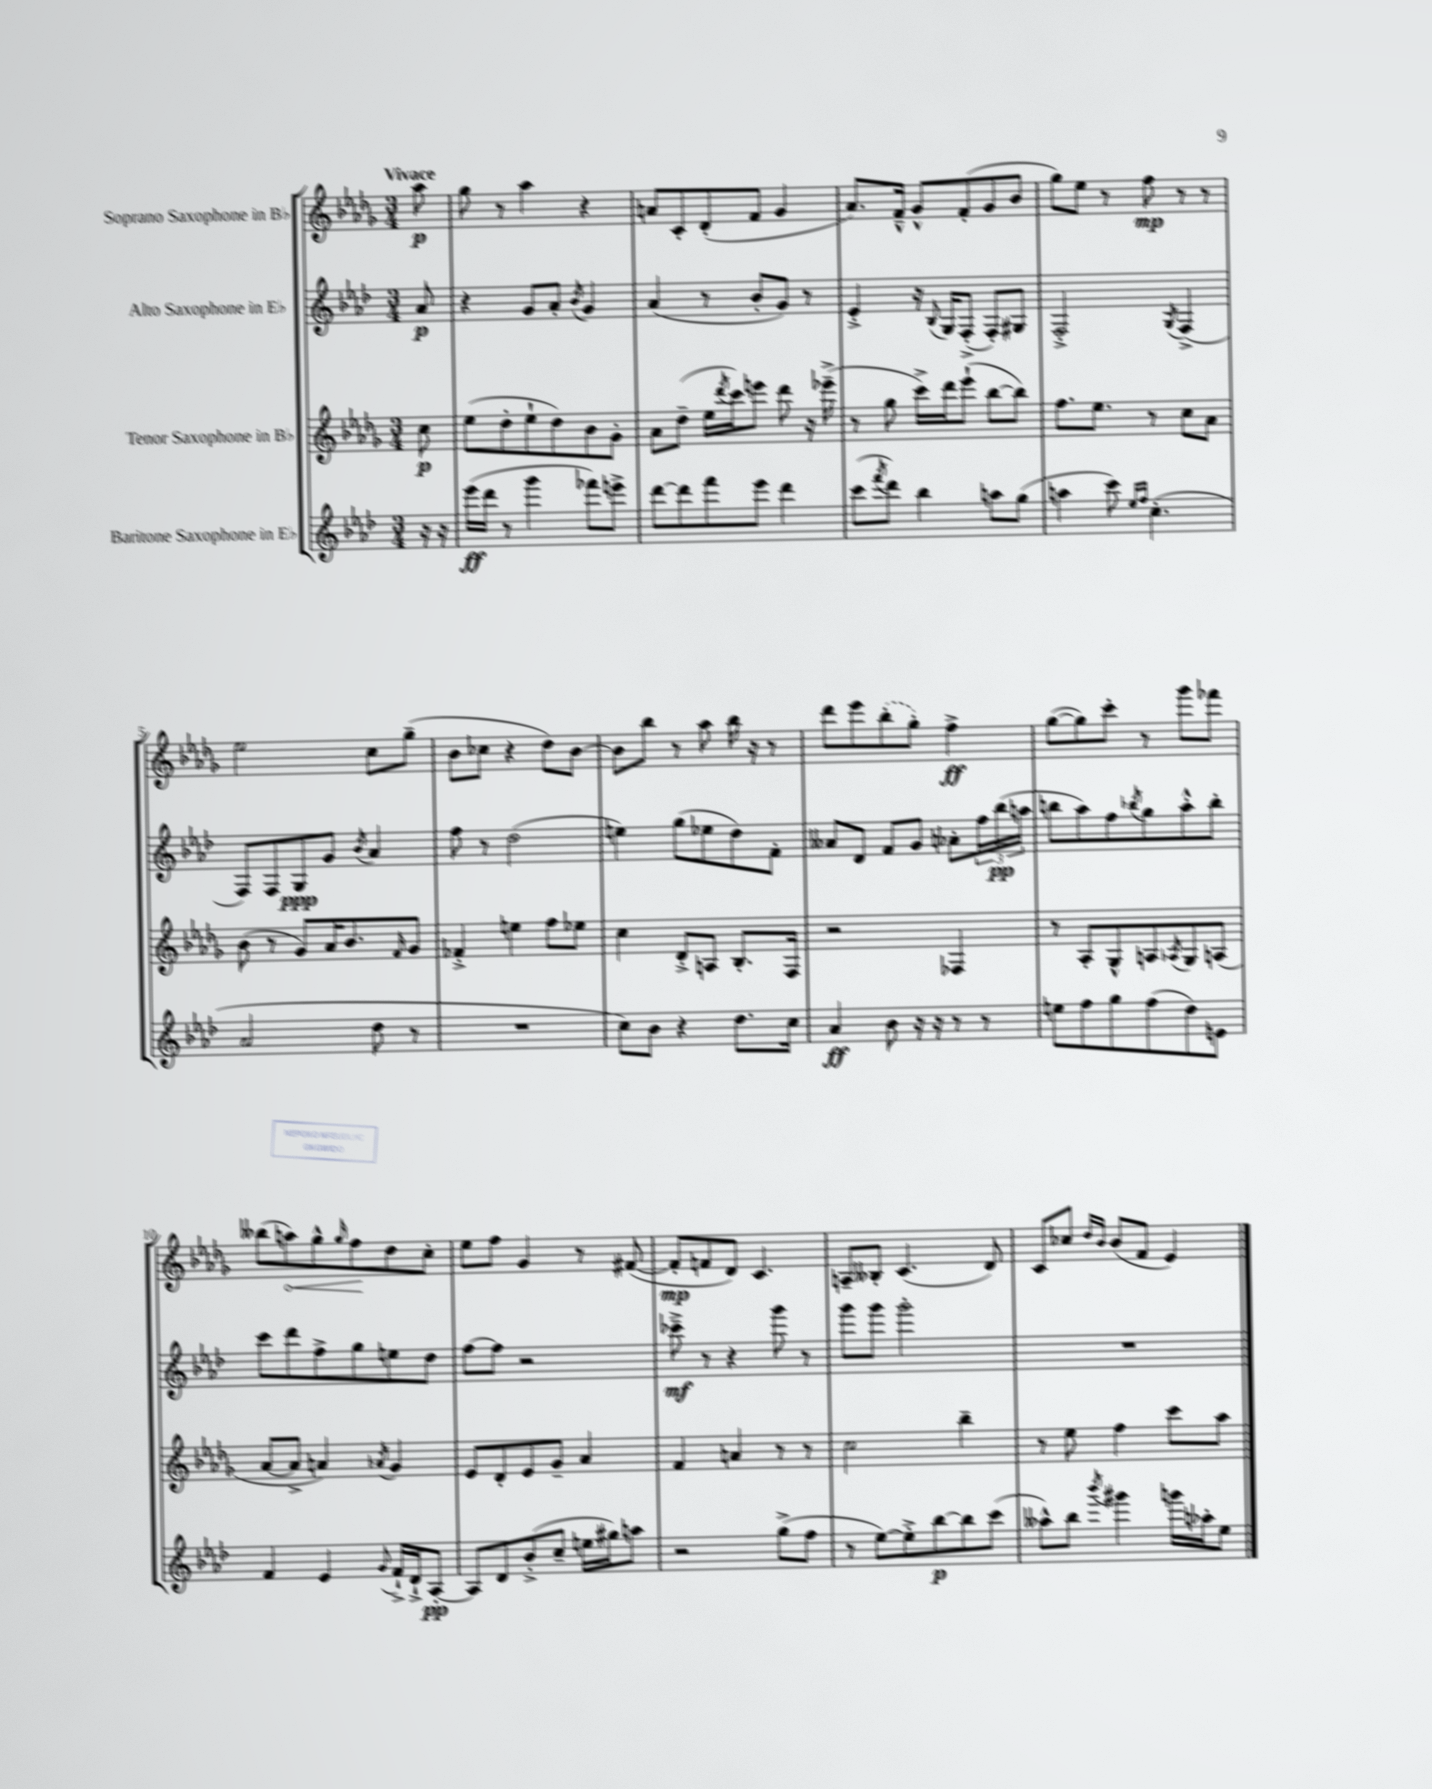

**kern	**dynam	**kern	**dynam	**kern	**dynam	**kern	**dynam
*part4	*part4	*part3	*part3	*part2	*part2	*part1	*part1
*staff4	*staff4	*staff3	*staff3	*staff2	*staff2	*staff1	*staff1
*I"Baritone Saxophone in E♭	*	*I"Tenor Saxophone in B♭	*	*I"Alto Saxophone in E♭	*	*I"Soprano Saxophone in B♭	*
*clefG2	*	*clefG2	*	*clefG2	*	*clefG2	*
*k[b-e-a-d-]	*	*k[b-e-a-d-g-]	*	*k[b-e-a-d-]	*	*k[b-e-a-d-g-]	*
*M3/4	*	*M3/4	*	*M3/4	*	*M3/4	*
=	=	=	=	=	=	=	=
!	!	!	!	!	!	!LO:TX:a:B:t=Vivace	!
16r	.	8cc\	p	8a-/	p	8aa-\	p
16r	.	.	.	.	.	.	.
=1	=1	=1	=1	=1	=1	=1	=1
(16eee-\LL	ff	(8ee-\L	.	4r	.	8gg-\	.
16ddd-\JJ	.	.	.	.	.	.	.
8r	.	8dd-'\	.	.	.	8r	.
4ggg\	.	8ee-`\	.	8g/L	.	4aa-\	.
.	.	8dd-\)	.	8a-'/J	.	.	.
.	.	.	.	8qb-/	.	.	.
8fff-X\L)	.	8b-\	.	4g/	.	4r	.
8eeen^\J	.	8g-'\J	.	.	.	.	.
=2	=2	=2	=2	=2	=2	=2	=2
[8ddd-\L	.	8a-\L	.	(4a-/	.	8an/L	.
8ddd-\]	.	(8dd-~\J	.	.	.	8c'/	.
8fff\	.	16ee-\LL	.	8r	.	(8d-'/	.
.	.	8qddd-/	.	.	.	.	.
.	.	16ccc\J)	.	.	.	.	.
8eee-\J	.	8eeen\J	.	8b-'/L	.	8f/J	.
4ddd-\	.	8ddd-\	.	8g/J)	.	4g-/	.
.	.	16r	.	8r	.	.	.
.	.	(16eee-X~^\	.	.	.	.	.
=3	=3	=3	=3	=3	=3	=3	=3
(8ccc\L	.	8r	.	4e-'^/	.	8.a-/L)	.
8qfff/	.	.	.	.	.	.	.
8ddd-\J)	.	8gg-\	.	.	.	.	.
.	.	.	.	.	.	16f~^^/Jk	.
4bb-\	.	16ccc^\LL)	.	16r	.	8g-^^/L	.
.	.	.	.	8qqB-/	.	.	.
.	.	16ddd-\J	.	16G/KL	.	.	.
.	.	(8eee-`\J	.	(8F'^/J	.	(8f'/	.
8aan\L	.	[8bb-\L	.	8F'/L)	.	8g-/	.
(8gg\J	.	8bb-\J])	.	8G#X/J	.	8b-/J	.
=4	=4	=4	=4	=4	=4	=4	=4
4aan\	.	8.ff\L	.	2F'^/	.	8gg-\L)	.
.	.	.	.	.	.	8ee-\J	.
.	.	8.ee-\J	.	.	.	.	.
8ccc\)	.	.	.	.	.	8r	.
16qqee-/LL	.	.	.	.	.	.	.
16qqff/JJ	.	.	.	.	.	.	.
(4.cc'\	.	8r	.	.	.	8ff\	mp
.	.	.	.	8qG/	.	.	.
.	.	8cc\L	.	(4F^/	.	8r	.
.	.	8a-\J	.	.	.	8r	.
!!LO:LB:g=z
=5	=5	=5	=5	=5	=5	=5	=5
2a-/	.	(8b-\	.	8F/L)	.	2ee-\	.
.	.	8r	.	8F/	.	.	.
.	.	8g-/L)	.	8G/	ppp	.	.
.	.	16a-/K	.	8g/J	.	.	.
.	.	8.b-/	.	.	.	.	.
.	.	.	.	8qb-/	.	.	.
8dd-\	.	.	.	4a-/	.	8cc\L	.
.	.	16qqf/	.	.	.	.	.
8r	.	8g-/J	.	.	.	(8gg-~\J	.
=6	=6	=6	=6	=6	=6	=6	=6
2.r	.	4f-X'^/	.	8ff\	.	8b-\L	.
.	.	.	.	8r	.	8cc-X\J	.
.	.	4een\	.	(2dd-\	.	4r	.
.	.	8ff\L	.	.	.	8dd-\L)	.
.	.	8ee-X\J	.	.	.	[8b-\J	.
=7	=7	=7	=7	=7	=7	=7	=7
8cc\L)	.	4cc\	.	4een\)	.	8b-\L]	.
8b-\J	.	.	.	.	.	8bb-\J	.
4r	.	8d-'^/L	.	(8gg\L	.	8r	.
.	.	8An/J	.	8ee-X\	.	8aa-\	.
8.dd-\L	.	8.B-'/L	.	8dd-\)	.	16bb-\	.
.	.	.	.	.	.	16r	.
.	.	.	.	8f'\J	.	8r	.
16cc\Jk	.	16F/Jk	.	.	.	.	.
=8	=8	=8	=8	=8	=8	=8	=8
4a-/	ff	2r	.	8a--X/L	.	8ddd-\L	.
.	.	.	.	8d-/J	.	8eee-\	.
8b-\	.	.	.	8f/L	.	(8bb-'\	.
16r	.	.	.	8g/J	.	8gg-'\J)	.
16r	.	.	.	.	.	.	.
8r	.	4F-X/	.	8a-X'\L	.	4ff^\	ff
8r	.	.	.	24ff\L	.	.	.
.	.	.	.	(24bb-\	pp	.	.
.	.	.	.	24aan\JJ	.	.	.
=9	=9	=9	=9	=9	=9	=9	=9
8een\L	.	8r	.	8bbn\L	.	([8gg-\L	.
8ff\	.	8A-'/L	.	8aa-\)	.	8gg-\])	.
8gg\	.	8G-^^/	.	8ff\	.	8ccc'\J	.
.	.	.	.	8qbb-X/	.	.	.
(8ff\	.	8An/	.	8gg\	.	8r	.
.	.	8qA-X/	.	.	.	.	.
8dd-\)	.	8G-/	.	8aa-'^^\	.	8ggg-\L	.
8en\J	.	(8An/J	.	8bb-'\J	.	8fff-X\J	.
!!LO:LB:g=z
=10	=10	=10	=10	=10	=10	=10	=10
4f/	.	[8a-/L	.	8ccc\L	.	(8bb--X\L	.
!	!	!	!	!	!	!	!LO:HP:b
.	.	8a-^/J]	.	8ddd-\	.	8aan\)	<
4e-/	.	4an/)	.	8ff^\	.	8gg-^^\	.
.	.	.	.	.	.	16qqgg-/	.
.	.	.	.	8gg\	.	8ff\	.
8qqg/	.	8qa-X/	.	.	.	.	.
16f`^/LL	.	4g-/	.	8een\	.	8dd-\	[
16d-`^/J	.	.	.	.	.	.	.
[8A-'/J	pp	.	.	8dd-\J	.	8cc'\J	.
=11	=11	=11	=11	=11	=11	=11	=11
8A-/L]	.	8e-/L	.	[8ff\L	.	8ee-\L	.
8d-/	.	8d-'/	.	8ff\J]	.	8ff\J	.
(8b-'^/	.	8e-/	.	2r	.	4g-/	.
8cc~/J	.	8g-~/J	.	.	.	.	.
16een\LL	.	4a-/	.	.	.	8r	.
16gg#X\J)	.	.	.	.	.	.	.
8aan\J	.	.	.	.	.	([8f#X/	.
=12	=12	=12	=12	=12	=12	=12	=12
2r	.	4f/	.	8ccc-X~^\	mf	8f#'/L]	mp
.	.	.	.	8r	.	8fn/	.
.	.	4an/	.	4r	.	8d-/J)	.
.	.	.	.	.	.	4.c/	.
(8gg^\L	.	8r	.	8ggg\	.	.	.
8ff\J	.	8r	.	8r	.	.	.
=13	=13	=13	=13	=13	=13	=13	=13
8r	.	2cc\	.	8ggg\L	.	8An~/L	.
[8ee-\L)	.	.	.	8ggg\J	.	8B--X'/J	.
8ee-'^\]	.	.	.	2ggg'\	.	(4.c/	.
[8bb-\	p	.	.	.	.	.	.
8bb-\]	.	4bb-~\	.	.	.	.	.
(8ccc\J	.	.	.	.	.	8d-/)	.
=14	=14	=14	=14	=14	=14	=14	=14
8aa--X^^\L)	.	8r	.	2.r	.	8c/L	.
8bb-\J	.	8ee-\	.	.	.	8cc-X/J	.
.	.	.	.	.	.	16qqdd-/LL	.
8qbbb-/	.	.	.	.	.	16qqb-/JJ	.
4ggg#X\	.	4ff\	.	.	.	(8b-/L	.
.	.	.	.	.	.	8f/J	.
16gggn\LL	.	8ccc\L	.	.	.	4e-/)	.
16aa-X'\J	.	.	.	.	.	.	.
8ee-\J	.	8aa-\J	.	.	.	.	.
==	==	==	==	==	==	==	==
*-	*-	*-	*-	*-	*-	*-	*-
